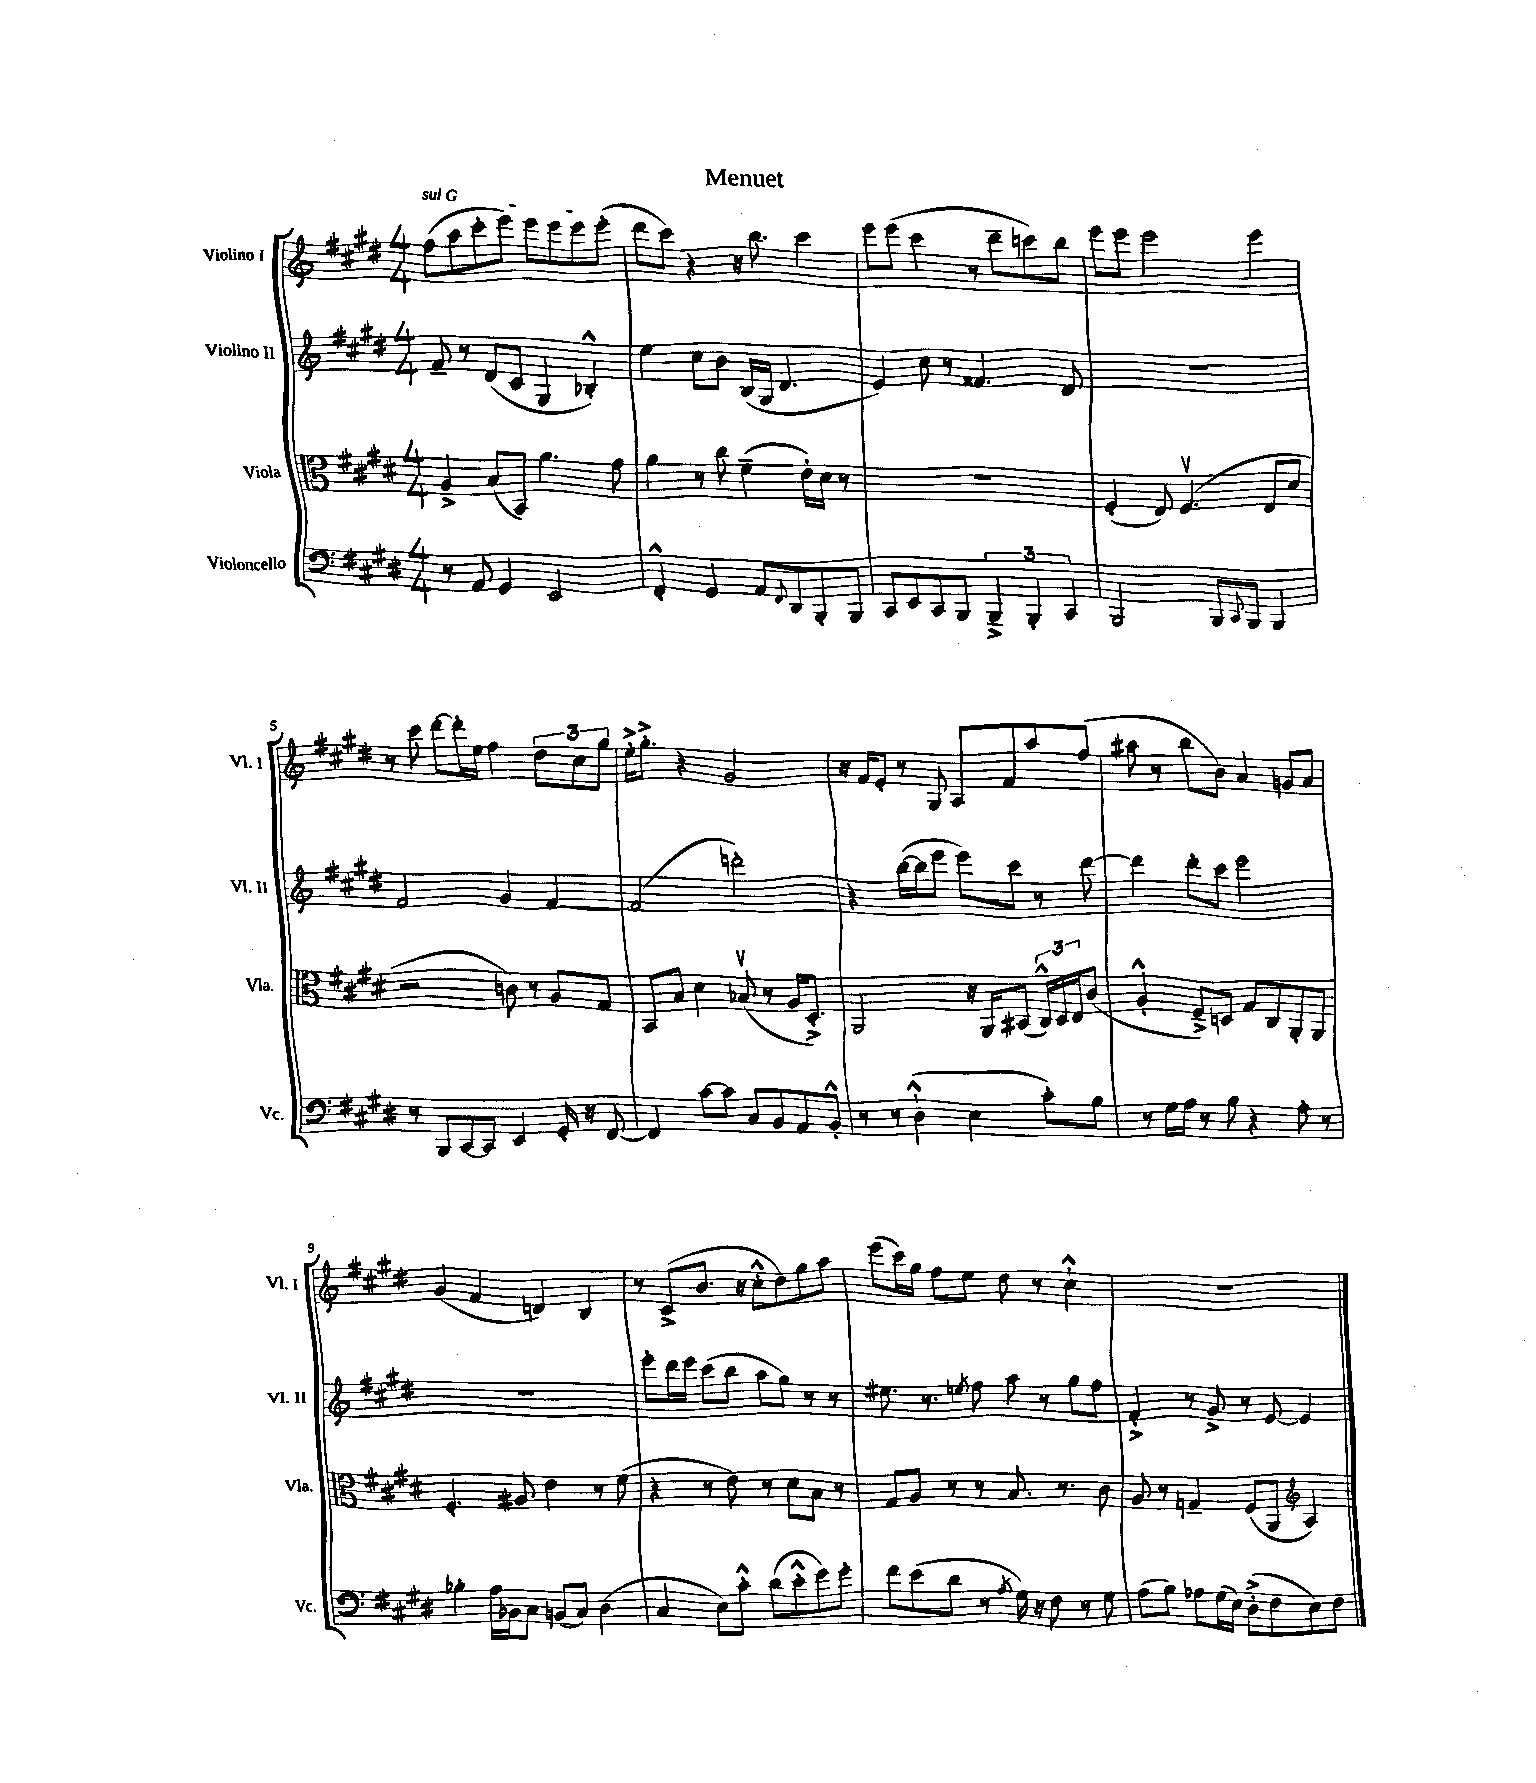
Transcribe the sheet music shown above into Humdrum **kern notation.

**kern	**kern	**kern	**kern
*staff4	*staff3	*staff2	*staff1
*clefF4	*clefC3	*clefG2	*clefG2
*k[f#c#g#d#]	*k[f#c#g#d#]	*k[f#c#g#d#]	*k[f#c#g#d#]
*M4/4	*M4/4	*M4/4	*M4/4
8r	4A^	8f#~	(8ff#
8AA	.	8r	8aa
4GG#	(8B	(8d#	8ccc#'
.	8BB)	8c#	8eee)
2EE	4.a	4G#	8eee
.	.	.	8eee
.	.	4B-'^^)	8eee
.	8g#	.	(8eee'
=	=	=	=
4FF#'^^	4a	4ee	8ddd#
.	.	.	8ccc#)
4GG#	8r	8cc#	4r
.	8cc#	8b	.
8AA	(4f#~	(16B	16r
.	.	16G#	8.bb
8qqFF#	.	.	.
8DD#	.	4.d#	.
8BBB'	16e')	.	4ccc#
.	16d#	.	.
8BBB	8r	.	.
=	=	=	=
8CC#	1r	4e)	8eee
8EE	.	.	(8eee
8CC#	.	8cc#	4ccc#
8BBB	.	8r	.
6BBB~^	.	4.f##	8r
.	.	.	8ddd#~
6BBB'	.	.	.
.	.	.	8ccc)
6CC#	.	.	.
.	.	8d#	8bb
=	=	=	=
2BBB	(4F#'	1r	8eee
.	.	.	8eee
.	8E)	.	2eee
.	(4.F#v	.	.
8BBB	.	.	.
8qqCC#	.	.	.
8BBB	.	.	.
4BBB	8E	.	4eee
.	8d#	.	.
=	=	=	=
8r	2r	2f#	8r
8BBB	.	.	8ccc#
[8CC#	.	.	[8ddd#
8CC#]	.	.	16ddd#']
.	.	.	16ee
4EE	8c)	4g#	4ff#
.	8r	.	.
16GG#'	8A	[4f#	12dd#
16r	.	.	.
.	.	.	12cc#
[8FF#	8G#	.	.
.	.	.	12gg#
=	=	=	=
4FF#]	8BB	(2f#]	16ee'^
.	.	.	8.gg#'^
.	8B	.	.
[8c#	4d#	.	4r
8c#]	.	.	.
8C#	(8B-v	2ddd')	2g#
8BB	8r	.	.
8AA	16A	.	.
.	8.D#'^)	.	.
8BB'^^	.	.	.
=	=	=	=
8r	2AA	4r	16r
.	.	.	16f#
8r	.	.	8e'
(4D#`^^	.	([16bb	8r
.	.	16bb]	.
.	.	8eee	8G#
4E	16r	8eee)	8A
.	16AA	.	.
.	(8BB#	8ccc#	8f#
8c#')	24C#^^)	8r	8aa
.	24D#	.	.
.	24E	.	.
8B	(8c#	[8ddd#	(8ff#
=	=	=	=
8r	4A'^^	4ddd#]	8aa#
16G#	.	.	8r
16A	.	.	.
8r	8F#~^)	8ddd#'	8bb
8B	8D	8ccc#	8b)
4r	8G#	2eee	4a
.	8C#	.	.
8A'	8AA'	.	8g
8r	8AA	.	8a
=	=	=	=
4B-'	4.F#'	1r	(4g#
16A	.	.	4f#
16BB-	.	.	.
8C#	8A#	.	.
(8BB	4e	.	4d)
8C#)	.	.	.
(4D#	8r	.	4B
.	(8f#	.	.
=	=	=	=
4C#	4r	8eee'	8r
.	.	16ddd#	(8c#^
.	.	16eee	.
8E)	8r	(8ccc#	8.b
8c#'^^	8e)	8bb	.
.	.	.	16r
(8d#	8r	8aa	8cc#'^^
8e'^^	8d#	8gg#)	8dd#)
8g#)	8B	8r	8gg#
8g#'	8r	8r	8aa
=	=	=	=
8f#	8G#	8.ee#	(8eee
(8e	8A	.	16ccc#)
.	.	8.r	16gg#
8d#	8r	.	8ff#
.	.	8qee	.
8r	8r	8ff#	8ee
8qA	.	.	.
16G#)	8.B	8aa	8dd#
16r	.	.	.
8F#	.	8r	8r
.	8.r	.	.
8r	.	8gg#	4cc#`^^
8G#	8c#	8ff#	.
=	=	=	=
(8A	8A	4f#'^	1r
8B)	8r	.	.
8A-	4G~	8r	.
(16G#	.	8g#^	.
16E)	.	.	.
(8D#'^	(8F#	8r	.
8F#	8AA	[8e	.
*	*clefG2	*	*
8E)	4A)	4e]	.
8F#	.	.	.
==	==	==	==
*-	*-	*-	*-
